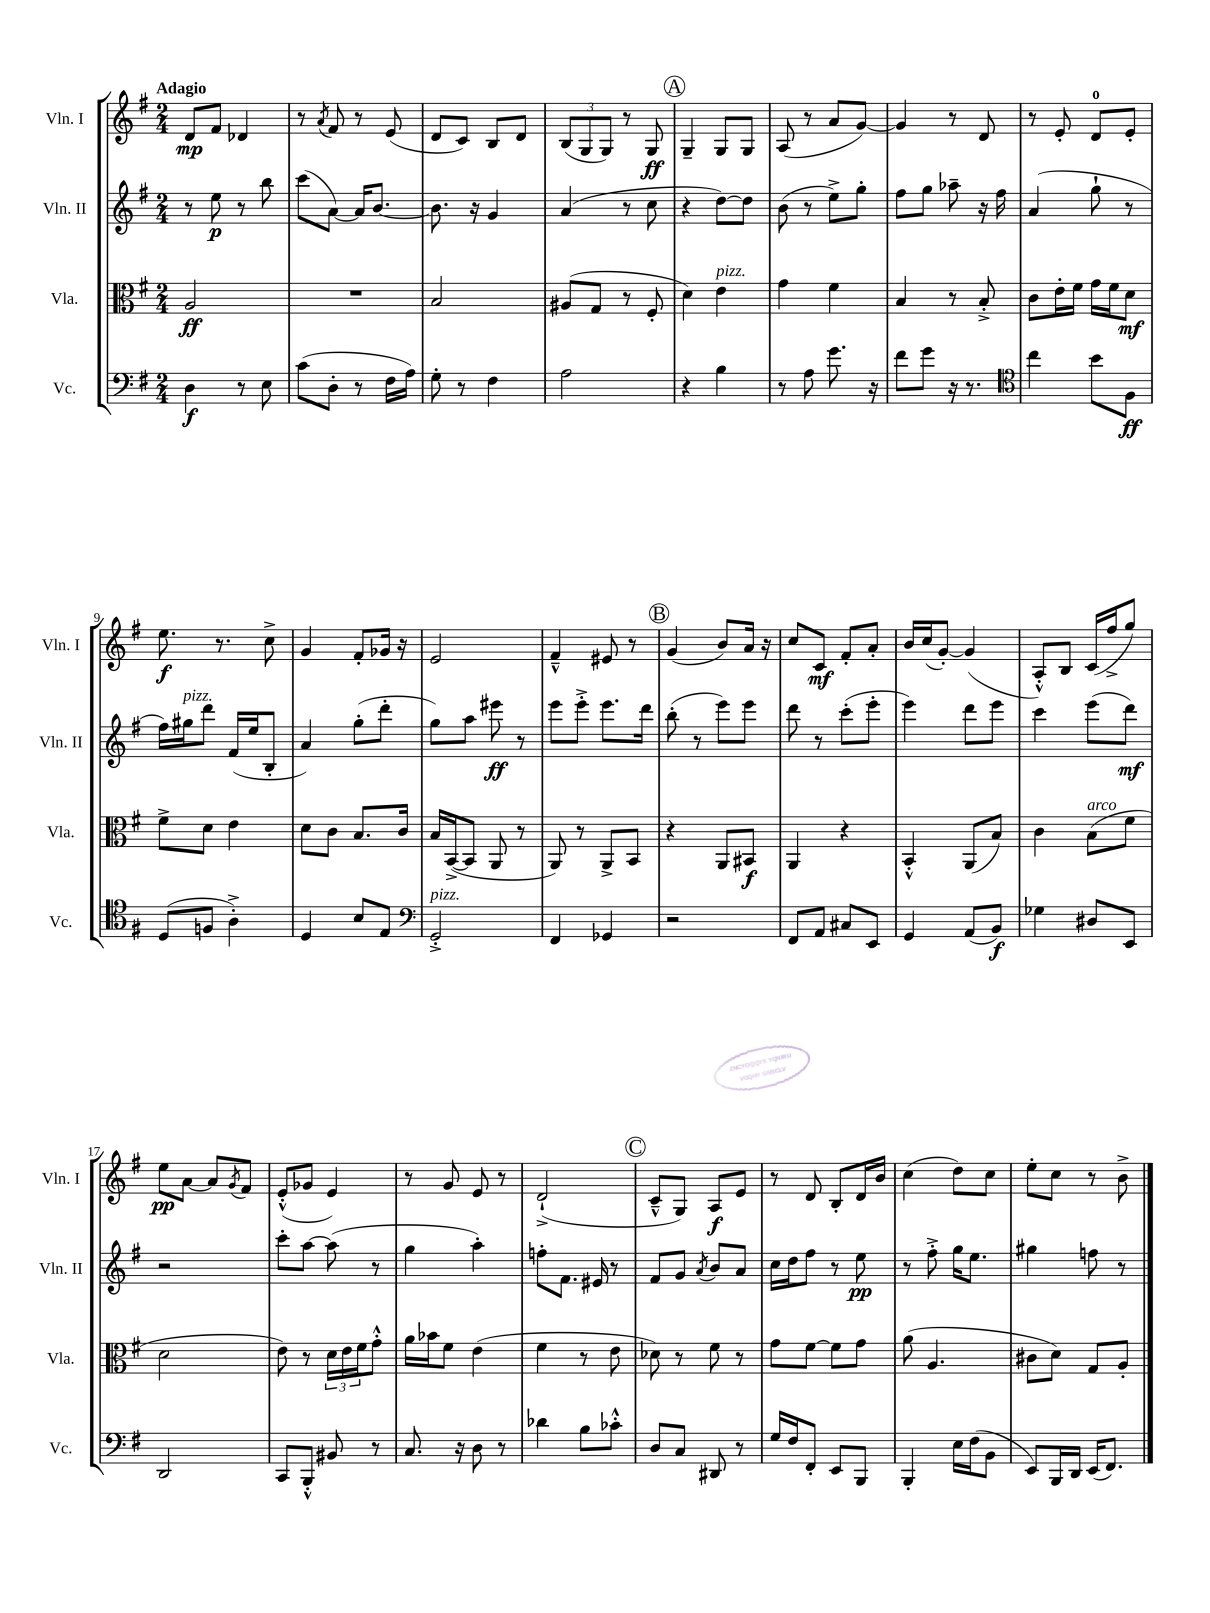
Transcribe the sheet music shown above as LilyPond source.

<<
\new StaffGroup <<
\new Staff = "s0" \with { instrumentName = "Vln. I" shortInstrumentName = "Vln. I" } {
    \clef treble \key g \major \numericTimeSignature \time 2/4 \tempo "Adagio"
    d'8\mp fis'8 des'4 |
    r8 \acciaccatura { a'8 } fis'8 r8 e'8( |
    d'8 c'8) b8 d'8 |
    \tuplet 3/2 { b8( g8 g8) } r8 g8\ff |
    \mark \markup { \circle "A" } g4-- g8 g8 |
    a8( r8 a'8 g'8~) |
    g'4 r8 d'8 |
    r8 e'8-. d'8-0 e'8-. |
    e''8.\f r8. c''8-> |
    g'4 fis'8-. ges'16 r16 |
    e'2 |
    fis'4---^ eis'8 r8 |
    \mark \markup { \circle "B" } g'4( b'8) a'16 r16 |
    c''8 c'8\mf fis'8-. a'8-. |
    b'16 c''16( g'8~-.) g'4( |
    a8-.-^) b8 c'16( fis''16-> g''8) |
    e''8\pp a'8~ a'8 \acciaccatura { g'8 } fis'8 |
    e'8-.-^( ges'8 e'4) |
    r8 g'8 e'8 r8 |
    d'2-!->( |
    \mark \markup { \circle "C" } c'8---^ g8) a8\f e'8 |
    r8 d'8 b8-. d'16 b'16 |
    c''4( d''8) c''8 |
    e''8-. c''8 r8 b'8-> \bar "|." |
}
\new Staff = "s1" \with { instrumentName = "Vln. II" shortInstrumentName = "Vln. II" } {
    \clef treble \key g \major \numericTimeSignature \time 2/4
    r8 e''8\p r8 b''8 |
    c'''8( a'8~) a'16 b'8.~ |
    b'8. r16 g'4 |
    a'4( r8 c''8 |
    \mark \markup { \circle "A" } r4 d''8~) d''8 |
    b'8( r8 e''8->) g''8-. |
    fis''8 g''8 aes''8-- r16 fis''16 |
    a'4( g''8-! r8 |
    fis''16) gis''16^\markup { \italic "pizz." } d'''8 fis'16( e''16 b8-. |
    a'4) g''8-.( d'''8-. |
    g''8) a''8 eis'''8\ff r8 |
    e'''8 e'''8-.-> e'''8. d'''16 |
    \mark \markup { \circle "B" } b''8-.( r8 e'''8) e'''8 |
    d'''8 r8 c'''8-.( e'''8-. |
    e'''4) d'''8 e'''8 |
    c'''4 e'''8( d'''8\mf) |
    r2 |
    c'''8-. a''8~ a''8( r8 |
    g''4 a''4-.) |
    f''8-. fis'8. eis'16 r8 |
    \mark \markup { \circle "C" } fis'8 g'8 \acciaccatura { a'8 } b'8 a'8 |
    c''16 d''16 fis''8 r8 e''8\pp |
    r8 fis''8-.-> g''16 e''8. |
    gis''4 f''8 r8 \bar "|." |
}
\new Staff = "s2" \with { instrumentName = "Vla." shortInstrumentName = "Vla." } {
    \clef alto \key g \major \numericTimeSignature \time 2/4
    a2\ff |
    R2 |
    b2 |
    ais8( g8 r8 fis8-. |
    \mark \markup { \circle "A" } d'4) e'4^\markup { \italic "pizz." } |
    g'4 fis'4 |
    b4 r8 b8-.-> |
    c'8 e'16-. fis'16 g'16 fis'16 d'8\mf |
    fis'8-> d'8 e'4 |
    d'8 c'8 b8. c'16 |
    b16 b,16~->( b,8 a,8 r8 |
    a,8) r8 a,8-> b,8 |
    \mark \markup { \circle "B" } r4 a,8 bis,8\f |
    a,4 r4 |
    b,4-.-^ a,8( b8) |
    c'4 b8^\markup { \italic "arco" }( fis'8 |
    d'2 |
    e'8) r8 \tuplet 3/2 { d'16 e'16 fis'16 } g'8-.-^ |
    a'16 bes'16 fis'8 e'4( |
    fis'4 r8 e'8 |
    \mark \markup { \circle "C" } des'8) r8 fis'8 r8 |
    g'8 fis'8~ fis'8 g'8 |
    a'8( a4. |
    cis'8 d'8) g8 a8-. \bar "|." |
}
\new Staff = "s3" \with { instrumentName = "Vc." shortInstrumentName = "Vc." } {
    \clef bass \key g \major \numericTimeSignature \time 2/4
    d4\f r8 e8 |
    c'8( d8-. r8 fis16 a16) |
    g8-. r8 fis4 |
    a2 |
    \mark \markup { \circle "A" } r4 b4 |
    r8 a8 g'8. r16 |
    fis'8 g'8 r16 r8. |
    \clef tenor c''4 b'8 fis8\ff |
    d8( f8 a4-.->) |
    d4 b8 e8 |
    \clef bass g,2-.->^\markup { \italic "pizz." } |
    fis,4 ges,4 |
    \mark \markup { \circle "B" } r2 |
    fis,8 a,8 cis8 e,8 |
    g,4 a,8( b,8\f) |
    ges4 dis8 e,8 |
    d,2 |
    c,8 b,,8-.-^ bis,8 r8 |
    c8. r16 d8 r8 |
    des'4 b8 ces'8-.-^ |
    \mark \markup { \circle "C" } d8 c8 dis,8 r8 |
    g16 fis16 fis,8-. e,8 b,,8 |
    b,,4-. e16 fis16( b,8 |
    e,8) b,,16 d,16 e,16( fis,8.) \bar "|." |
}
>>
>>
